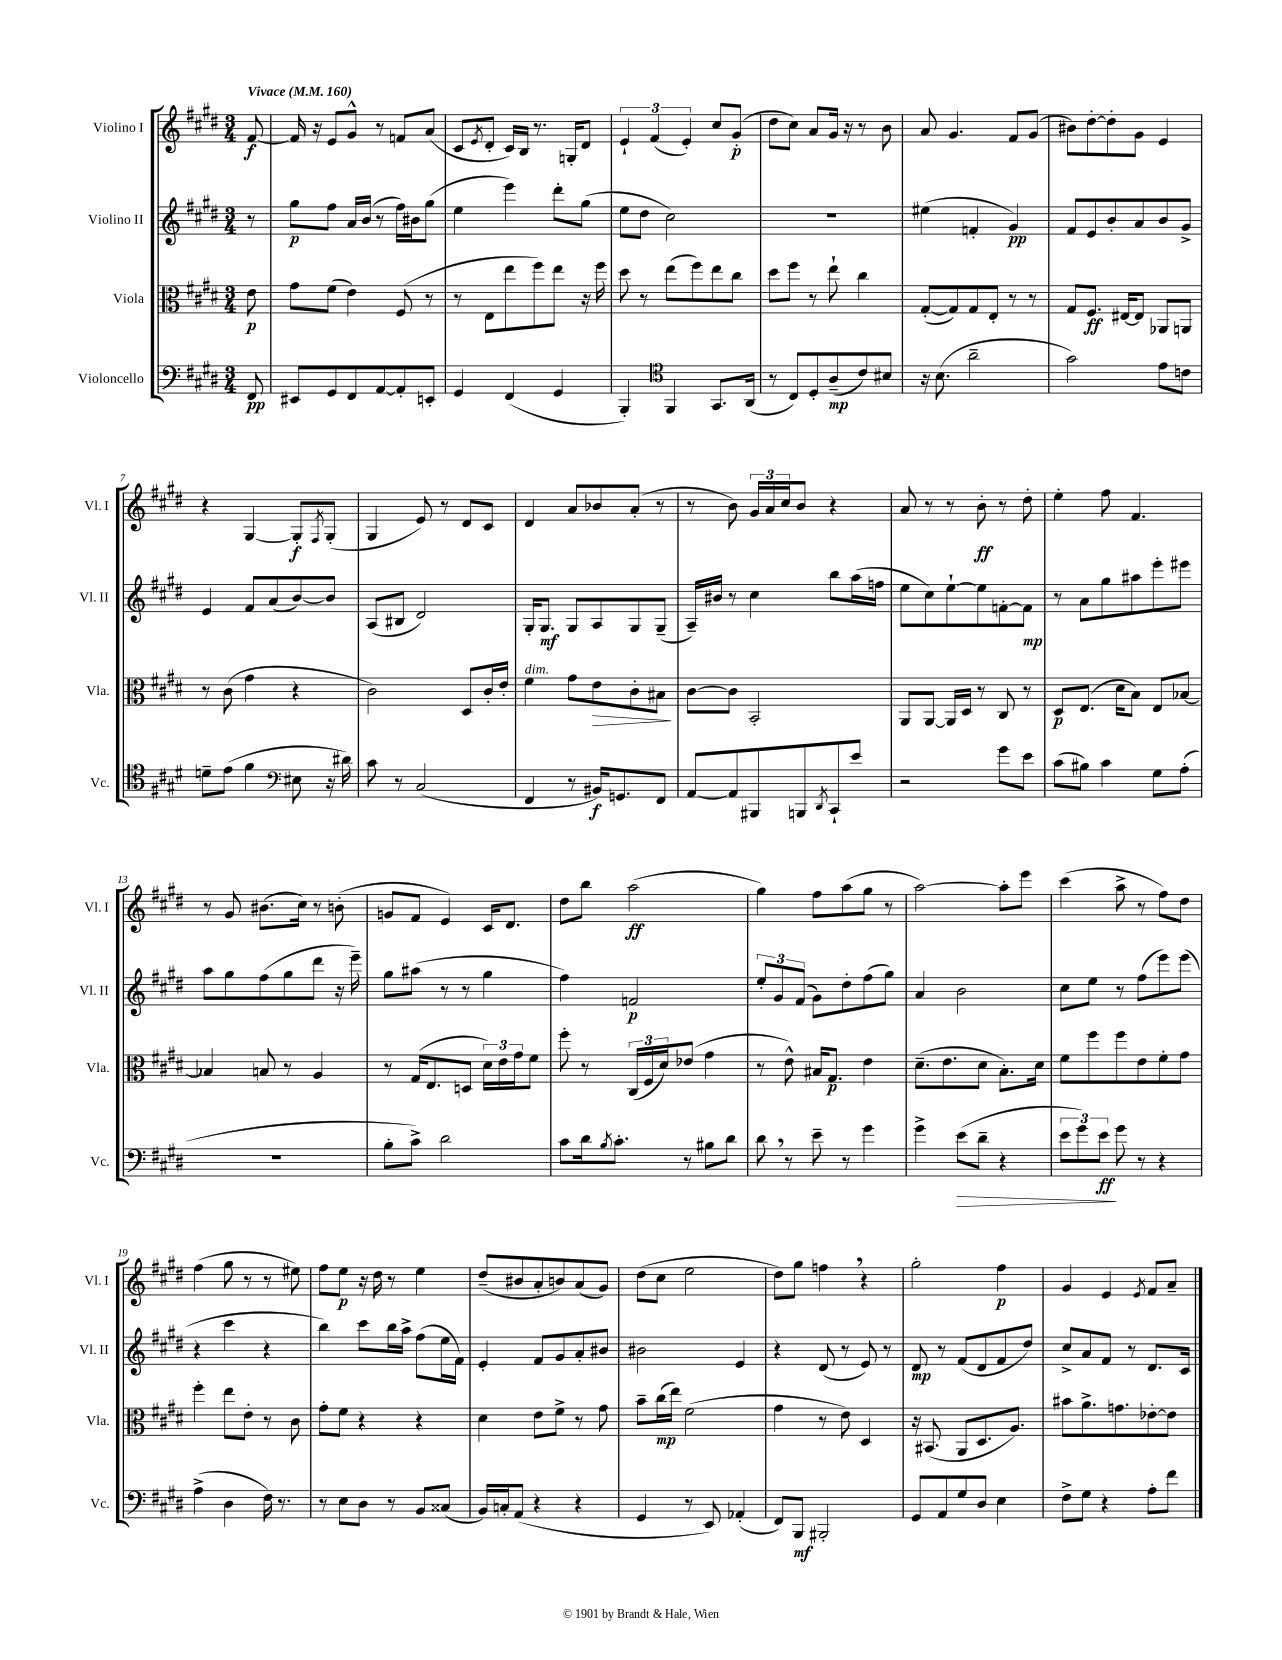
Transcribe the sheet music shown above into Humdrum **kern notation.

**kern	**kern	**kern	**kern
*staff4	*staff3	*staff2	*staff1
*clefF4	*clefC3	*clefG2	*clefG2
*k[f#c#g#d#]	*k[f#c#g#d#]	*k[f#c#g#d#]	*k[f#c#g#d#]
*M3/4	*M3/4	*M3/4	*M3/4
*MM160	*MM160	*MM160	*MM160
8FF#	8e	8r	[8f#
=	=	=	=
8EE#	8g#	8gg#	16f#]
.	.	.	16r
8GG#	(8f#	8ff#	8e
8FF#	4e)	16a	8g#^^
.	.	(16b	.
[8AA	.	8r	8r
8AA']	(8F#	16ff#)	8f
.	.	16b#	.
8EE'	8r	(8gg#	(8a
=	=	=	=
4GG#	8r	4ee	8c#
.	.	.	8qe
.	8E	.	8d#'
(4FF#	8ee	4eee)	16c#)
.	.	.	16B
.	8ff#)	.	8.r
4GG#	8ee	8ddd#'	.
.	.	.	16G'
.	16r	(8gg#	8d#
.	16ff#	.	.
=	=	=	=
4BBB')	8dd#	8ee	6e`
.	8r	8dd#	.
.	.	.	(6f#
*clefC4	*	*	*
4FF#	(8ee	2cc#)	.
.	.	.	6e')
.	8ff#)	.	.
8.GG#	8ee	.	8cc#
.	8cc#	.	(8g#'
(16AA	.	.	.
=	=	=	=
8r	8dd#	2.r	8dd#
8C#)	8ff#	.	8cc#)
8D#'	8r	.	8a
(8A~	8ee`	.	16g#
.	.	.	16r
8c#)	4cc#	.	8r
8B#	.	.	8b
=	=	=	=
16r	([8G#'	(4ee#	8a
(8.B	.	.	.
.	8G#])	.	4.g#
2a~	8G#	4f'	.
.	8E'	.	.
.	8r	4g#)	8f#
.	8r	.	(8g#
=	=	=	=
2g#)	8G#	8f#	8b#)
.	8.F#	8e	[8dd#'
.	.	8b'	8dd#']
.	[16E#	.	.
.	8E#]	8a	8g#
8e	8AA-	8b	4e
8c	8AA	8g#^	.
=	=	=	=
8d~	8r	4e	4r
(8e	(8c#	.	.
4f#	4g#	8f#	[4G#
.	.	(8a	.
*clefF4	*	*	*
8E#	4r	[8b)	8G#']
.	.	.	8qF#
16r	.	8b]	(8G#'
16d#)	.	.	.
=	=	=	=
8c#	2c#)	(8A	4G#
8r	.	8B#	.
(2C#	.	2d#)	8e)
.	.	.	8r
.	8D#	.	8d#
.	16c#'	.	8c#
.	16e'	.	.
=	=	=	=
4FF#	4f#	16G#'	4d#
.	.	8.G#	.
8r	8g#	8G#	8a
16BB#)	8e	8A	8b-
8.GG	.	.	.
.	8c#'	8G#	(8a'
8FF#	8B#	(8G#~	8r
=	=	=	=
[8AA	[8c#	16A~)	8r
.	.	16b#	.
8AA]	8c#]	8r	8b)
8BBB#	2BB'	4cc#	24g#
.	.	.	24a
.	.	.	24cc#
8BBB	.	.	8b
8qDD#	.	.	.
8CC#`	.	8bb	4r
8e	.	(16aa	.
.	.	16ff	.
=	=	=	=
2r	8AA	8ee	8a
.	[8AA	8cc#)	8r
.	16AA]	[8ee`	8r
.	16D#	.	.
.	8r	8ee]	8b'
8g#	8C#	[8f'	8r
8e	8r	8f]	8dd#'
=	=	=	=
(8c#	8D#	8r	4ee'
8B#)	(8.E	8a	.
4c#	.	8gg#	8ff#
.	16d#	.	.
.	8B)	8aa#	4.f#
8G#	8E	8eee'	.
(8A'	[8B-	8eee#	.
=	=	=	=
2.r	4B-]	8aa	8r
.	.	8gg#	8g#
.	8B	(8ff#	(8.b#
.	8r	8gg#	.
.	.	.	16cc#)
.	4A	8ddd#	8r
.	.	16r	(8b'
.	.	16eee~)	.
=	=	=	=
8B'	8r	8gg#	8g
8c#^)	(16G#	(8aa#	8f#
.	8.E	.	.
2d#	.	8r	4e)
.	8D	8r	.
.	24d#)	4gg#	16c#
.	24e	.	.
.	.	.	8.d#
.	24g#	.	.
.	8f#	.	.
=	=	=	=
8c#	8ff#'	4ff#)	8dd#
16d#	8r	.	8bb
8qB	.	.	.
8.c#'	.	.	.
.	(24C#	2f	(2aa
.	24F#	.	.
.	24d#)	.	.
8r	(8e-	.	.
8B#	4g#	.	.
8d#	.	.	.
=	=	=	=
8d#	8r	12ee'	4gg#)
.	.	12g#	.
8r	8e^^)	.	.
.	.	(12f#	.
8e~	16B#	8g#)	8ff#
.	8.G#	.	.
8r	.	8dd#'	(8aa
4g#	4e	(8ff#	8gg#
.	.	8gg#)	8r
=	=	=	=
4g#^	(8.d#~	4a	[2aa)
.	8.e	.	.
(8e	.	2b	.
8d#~	8d#	.	.
4r	8.B')	.	8aa']
.	.	.	8eee
.	16d#	.	.
=	=	=	=
12e	8f#	8cc#	(4ccc#
12g#)	.	.	.
.	8ff#	8ee	.
12e	.	.	.
8g#	8ff#	8r	8aa^
8r	8e	(8ff#	8r
4r	8f#'	8eee)	8ff#)
.	8g#	(8eee	8dd#
=	=	=	=
(4A^	4ff#'	4r	(4ff#
4D#	8ee	4ccc#	8gg#
.	8e'	.	8r
16F#)	8r	4r	8r
8.r	.	.	.
.	8c#	.	8ee#)
=	=	=	=
8r	8g#'	4bb)	8ff#
8E	8f#	.	8ee
8D#	4r	8ccc#	16r
.	.	.	16dd#
8r	.	16bb	8r
.	.	16aa^	.
8BB	4r	(8ff#	4ee
(8C##	.	16ee	.
.	.	16f#)	.
=	=	=	=
16BB)	4d#	4e'	(8dd#~
16C'	.	.	.
(8AA	.	.	8b#
4r	8e	8f#	8a'
.	8f#^	8g#	8b)
4r	8r	8a'	(8a
.	8g#	8b#	8g#)
=	=	=	=
4GG#	8b~	2b#	(8dd#
.	(16cc#	.	8cc#
.	16ee)	.	.
8r	(2f#	.	2ee
8EE)	.	.	.
(4AA-'	.	4e	.
=	=	=	=
8FF#)	4g#	4r	8dd#)
8BBB	.	.	8gg#
2BBB#'	8r	(8d#	4ff
.	8e)	8r	.
.	4D#	8e)	4r
.	.	8r	.
=	=	=	=
8GG#	16r	8d#	2gg#'
.	(8.BB#	.	.
8AA	.	8r	.
8G#	8AA	(8f#	.
8D#	8.D#	8d#	.
4E	.	8f#	4ff#
.	8.A)	.	.
.	.	8dd#)	.
=	=	=	=
8F#^	8b#	8cc#^	4g#
8G#	8.a^	8a	.
4r	.	8f#	4e
.	8.g	.	.
.	.	8r	.
.	.	.	8qe
8A'	[8e-'	8.d#	8f#
8f#	8e-]	.	8a~
.	.	16c#	.
==	==	==	==
*-	*-	*-	*-
